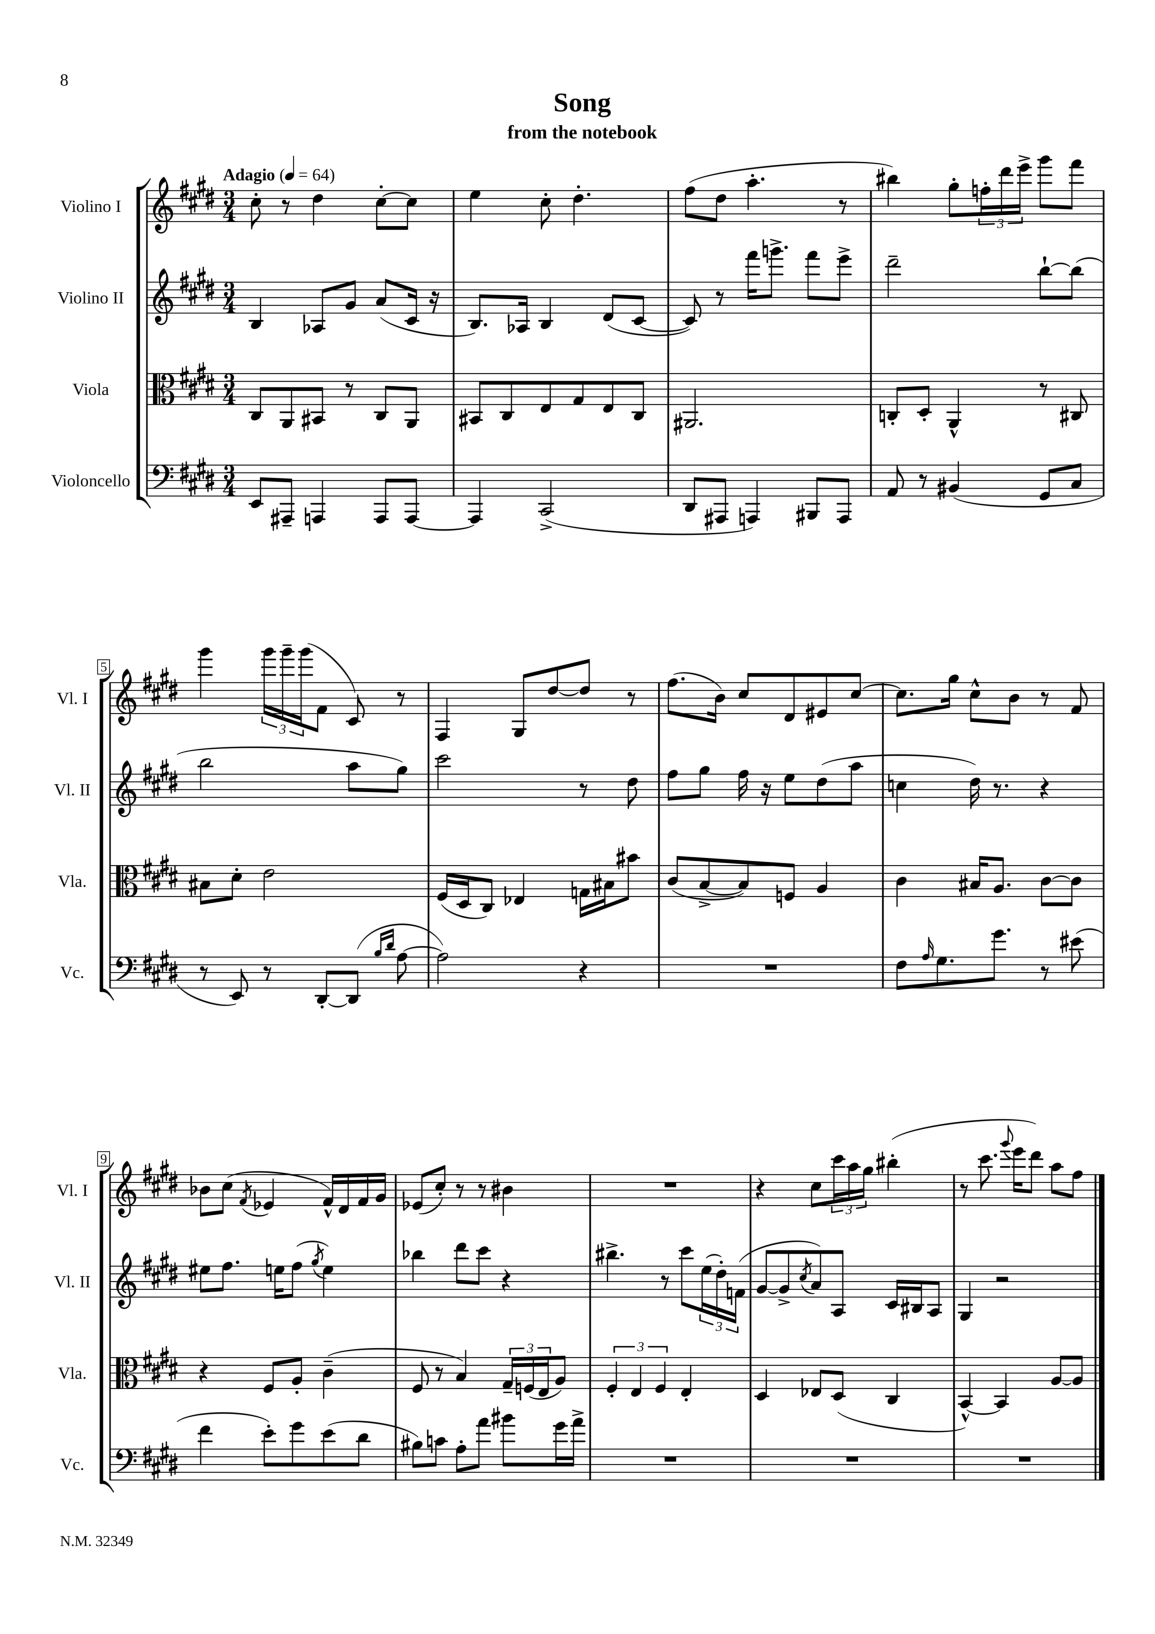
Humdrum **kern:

**kern	**kern	**kern	**kern
*part4	*part3	*part2	*part1
*staff4	*staff3	*staff2	*staff1
*I"Violoncello	*I"Viola	*I"Violino II	*I"Violino I
*I'Vc.	*I'Vla.	*I'Vl. II	*I'Vl. I
*clefF4	*clefC3	*clefG2	*clefG2
*k[f#c#g#d#]	*k[f#c#g#d#]	*k[f#c#g#d#]	*k[f#c#g#d#]
*M3/4	*M3/4	*M3/4	*M3/4
*MM64	*MM64	*MM64	*MM64
=1	=1	=1	=1
!	!	!	!LO:TX:a:B:t=Adagio
8EE/L	8C#/L	4B/	8cc#'\
8AAA#X~/J	8AA/	.	8r
4AAAn/	8BB#X/J	8A-X/L	4dd#\
.	8r	8g#/J	.
8AAA/L	8C#/L	(8a/L	[8cc#'\L
[8AAA/J	8AA/J	16c#/Jk	8cc#\J]
.	.	16r	.
=2	=2	=2	=2
4AAA/]	8BB#X/L	8.B/L)	4ee\
.	8C#/	.	.
.	.	16A-X/Jk	.
(2CC#^/	8E/	4B/	8cc#'\
.	8G#/	.	4.dd#'\
.	8E/	(8d#/L	.
.	8C#/J	[8c#/J	.
=3	=3	=3	=3
8DD#/L	2.AA#X/	8c#/])	(8ff#\L
8AAA#X/J	.	8r	8dd#\J
4AAAn/)	.	16fff#\KL	4.aa'\
.	.	8.gggn^\J	.
8BBB#X/L	.	8fff#\L	.
8AAA/J	.	8eee^\J	8r
=4	=4	=4	=4
8AA/	8Cn'/L	2ddd#~\	4bb#X\)
8r	8D#'/J	.	.
(4BB#X/	4AA^^/	.	8gg#'\L
.	.	.	24ffn'\L
.	.	.	24ddd#\
.	.	.	24eee^\JJ
8GG#/L	8r	[8bb`\L	8ggg#\L
8C#/J	8C#X/	(8bb\J]	8fff#\J
!!LO:LB:g=z
=5	=5	=5	=5
8r	8B#X\L	2bb\	4ggg#\
8EE/)	8d#'\J	.	.
8r	2e\	.	24ggg#\LL
.	.	.	24ggg#~\
.	.	.	(24ggg#\J
[8DD#'/L	.	.	8f#\J
(8DD#/J]	.	8aa\L	8c#/)
16qqB/LL	.	.	.
16qqd#/JJ	.	.	.
[8A\	.	8gg#\J)	8r
=6	=6	=6	=6
2A\])	(16F#/LL	2ccc#\	4F#/
.	16D#/J	.	.
.	8C#/J)	.	.
.	4E-X/	.	8G#/L
.	.	.	[8dd#/
4r	16Gn\LL	8r	8dd#/J]
.	16B#X\J	.	.
.	8b#X\J	8dd#\	8r
=7	=7	=7	=7
2.r	(8c#/L	8ff#\L	(8.ff#\L
.	[8B^/	8gg#\J	.
.	.	.	16b\Jk)
.	8B/])	16ff#\	8cc#/L
.	.	16r	.
.	8Fn/J	8ee\L	8d#/
.	4A/	(8dd#\	8e#X/
.	.	8aa\J	[8cc#/J
=8	=8	=8	=8
8F#\L	4c#\	4ccn\	8.cc#\L]
16qqA/	.	.	.
8.G#\	.	.	.
.	.	.	16gg#\Jk
.	16B#X/KL	16dd#\)	8cc#^^\L
8.g#\J	8.A/J	8.r	.
.	.	.	8b\J
8r	[8c#\L	4r	8r
(8e#X\	8c#\J]	.	8f#/
!!LO:LB:g=z
=9	=9	=9	=9
4f#\	4r	8ee#X\L	8b-X\L
.	.	8.ff#\J	(8cc#\J
.	.	.	8qf#/
8e'\L)	8F#/L	.	4e-X/
.	.	16een\KL	.
8g#\	8A'/J	(8ff#\J	.
.	.	8qgg#/	.
(8e\	(4c#~\	4ee\)	16f#^^/LL)
.	.	.	16d#/
8d#\J	.	.	16f#/
.	.	.	16g#/JJ
=10	=10	=10	=10
8B#X\L)	8F#/	4bb-X\	(8e-X/L
8cn\J	8r	.	8cc#'/J)
8A'\L	4B/)	8ddd#\L	8r
8a\J	.	8ccc#\J	8r
8b#X\L	24G#~/LL	4r	4b#X\
.	(24Fn/	.	.
.	24E/J	.	.
16g#\L	8A/J)	.	.
16a^\JJ	.	.	.
=11	=11	=11	=11
2.r	6F#'/	4.bb#X^\	2.r
.	6E/	.	.
.	6F#/	.	.
.	.	8r	.
.	4E'/	8ccc#\L	.
.	.	(24ee\L	.
.	.	24dd#'\)	.
.	.	(24fn\JJ	.
=12	=12	=12	=12
2.r	4D#/	[8g#/L	4r
.	.	8g#^/]	.
.	.	8qcc#/	.
.	8E-X/L	8a/)	8cc#\L
.	(8D#/J	8A/J	24ccc#\L
.	.	.	24aa\
.	.	.	24gg#\JJ
.	4C#/	16c#/LL	(4bb#X'\
.	.	16B#X/J	.
.	.	8A/J	.
=13	=13	=13	=13
2.r	[4BB^^/)	4G#/	8r
.	.	.	8.ccc#\
.	4BB/]	2r	.
.	.	.	8qqggg#/
.	.	.	16eee\KL
.	.	.	8ddd#\J)
.	[8A/L	.	8aa\L
.	8A/J]	.	8ff#\J
==	==	==	==
*-	*-	*-	*-
